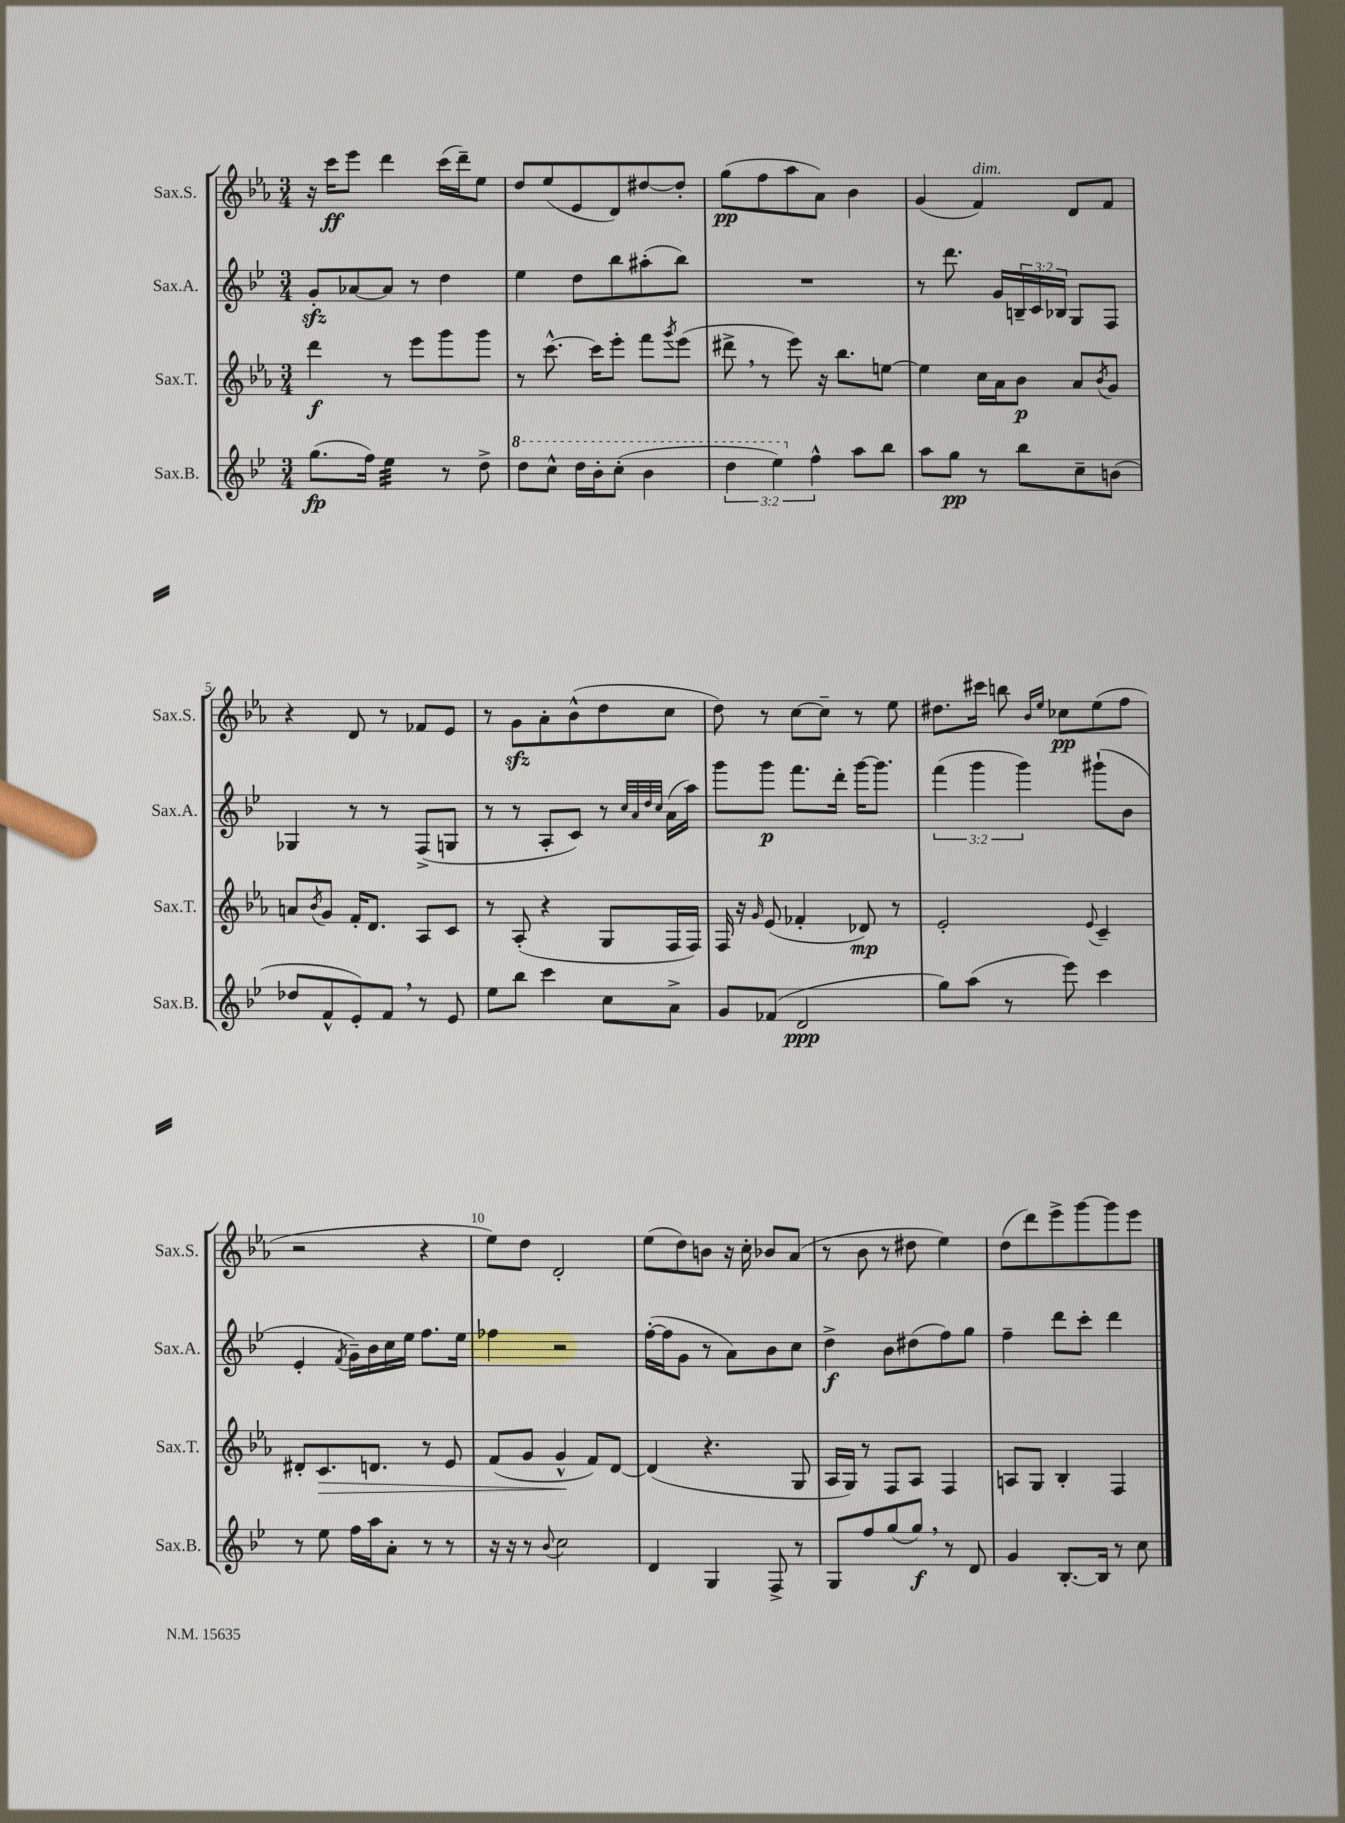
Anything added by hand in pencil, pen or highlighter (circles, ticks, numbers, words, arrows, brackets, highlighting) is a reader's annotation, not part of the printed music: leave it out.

**kern	**dynam	**kern	**dynam	**kern	**dynam	**kern	**dynam
*part4	*part4	*part3	*part3	*part2	*part2	*part1	*part1
*staff4	*staff4	*staff3	*staff3	*staff2	*staff2	*staff1	*staff1
*I"Sax.B.	*	*I"Sax.T.	*	*I"Sax.A.	*	*I"Sax.S.	*
*I'Sax.B.	*	*I'Sax.T.	*	*I'Sax.A.	*	*I'Sax.S.	*
*clefG2	*	*clefG2	*	*clefG2	*	*clefG2	*
*k[b-e-]	*	*k[b-e-a-]	*	*k[b-e-]	*	*k[b-e-a-]	*
*M3/4	*	*M3/4	*	*M3/4	*	*M3/4	*
=1	=1	=1	=1	=1	=1	=1	=1
(8.gg\L	fp	4ddd\	f	8gzz'/L	.	16r	.
.	.	.	.	.	.	16ccc\KL	ff
.	.	.	.	[8a-X/	.	8eee-\J	.
16ff\Jk)	.	.	.	.	.	.	.
*tremolo	*	*	*	*	*	*	*
32ee-\LLL	.	8r	.	8a-/J]	.	4ddd\	.
32ee-\	.	.	.	.	.	.	.
32ee-\	.	.	.	.	.	.	.
32ee-\	.	.	.	.	.	.	.
32ee-\	.	8eee-\L	.	8r	.	.	.
32ee-\	.	.	.	.	.	.	.
32ee-\	.	.	.	.	.	.	.
32ee-\JJJ	.	.	.	.	.	.	.
*Xtremolo	*	*	*	*	*	*	*
8r	.	8ggg\	.	4dd\	.	(16ccc\LL	.
.	.	.	.	.	.	16ddd~\J)	.
8dd^\	.	8ggg\J	.	.	.	8ee-\J	.
=2	=2	=2	=2	=2	=2	=2	=2
*8va	*	*	*	*	*	*	*
8ddd\L	.	8r	.	4ee-\	.	8dd/L	.
8ccc^^\J	.	[8.ccc^^\	.	.	.	(8ee-/	.
16ddd\LL	.	.	.	8dd\L	.	8e-/	.
16bb-'\J	.	16ccc\KL]	.	.	.	.	.
(8ccc'\J	.	8eee-'\J	.	8bb-\	.	8d/)	.
4bb-\	.	8fff\L	.	(8aa#X'\	.	[8dd#X/	.
.	.	8qggg/	.	.	.	.	.
.	.	(8eee-\J	.	8bb-\J)	.	8dd#'/J]	.
=3	=3	=3	=3	=3	=3	=3	=3
6ddd\	.	8ddd#X^,\	.	2.r	.	(8gg\L	pp
.	.	8r	.	.	.	8ff\	.
6eee-\)	.	.	.	.	.	.	.
.	.	8eee-\)	.	.	.	8aa-\	.
*X8va	*	*	*	*	*	*	*
6ff^^\	.	.	.	.	.	.	.
.	.	16r	.	.	.	8a-\J)	.
.	.	8.bb-\L	.	.	.	.	.
8aa\L	.	.	.	.	.	4b-\	.
8bb-\J	.	[8een\J	.	.	.	.	.
=4	=4	=4	=4	=4	=4	=4	=4
8aa\L	.	4ee\]	.	8r	.	(4g/	.
8gg\J	pp	.	.	8.ddd\	.	.	.
!	!	!	!	!	!	!LO:TX:a:i:t=dim.	!
8r	.	16cc\LL	.	.	.	4f/)	.
.	.	16a-\J	.	16g/LL	.	.	.
8bb-\L	.	8b-\J	p	24Bn~/	.	.	.
.	.	.	.	24c/	.	.	.
.	.	.	.	24B-X/JJ	.	.	.
8cc~\	.	8a-/L	.	8G/L	.	8d/L	.
.	.	8qb-/	.	.	.	.	.
(8bn\J	.	8g/J	.	8F/J	.	8f/J	.
!!LO:LB:g=z
=5	=5	=5	=5	=5	=5	=5	=5
8dd-X/L	.	8an/L	.	4G-X/	.	4r	.
.	.	8qb-/	.	.	.	.	.
8f^^/	.	8g/J	.	.	.	.	.
8e-'/)	.	16f'/KL	.	8r	.	8d/	.
.	.	8.d/J	.	.	.	.	.
8f,/J	.	.	.	8r	.	8r	.
8r	.	8A-/L	.	(8F^/L	.	8f-X/L	.
8e-/	.	8c/J	.	8Gn/J	.	8e-/J	.
=6	=6	=6	=6	=6	=6	=6	=6
8ee-\L	.	8r	.	8r	.	8r	.
8bb-\J	.	(8A-'/	.	8r	.	8gzz\L	.
4ccc\	.	4r	.	8A'/L	.	8a-'\	.
.	.	.	.	8c/J)	.	(8b-^^\	.
8cc\L	.	8G/L	.	8r	.	8dd\	.
.	.	.	.	32qqcc/LLL	.	.	.
.	.	.	.	32qqa/	.	.	.
.	.	.	.	32qqdd/	.	.	.
.	.	.	.	32qqcc/JJJ	.	.	.
8a^\J	.	16F/L	.	(16a\LL	.	8cc\J	.
.	.	16F/JJ)	.	16aa\JJ)	.	.	.
=7	=7	=7	=7	=7	=7	=7	=7
8g/L	.	16F/	.	8ggg\L	.	8dd\)	.
.	.	16r	.	.	.	.	.
.	.	16qqg/	.	.	.	.	.
(8f-X/J	.	(8e-/	.	8ggg\J	p	8r	.
2d/	ppp	4f-X'/	.	8.fff\L	.	[8cc\L	.
.	.	.	.	.	.	8cc~\J]	.
.	.	.	.	16ddd'\Jk	.	.	.
.	.	8d-X/)	mp	[16ggg\KL	.	8r	.
.	.	.	.	8.ggg\J]	.	.	.
.	.	8r	.	.	.	8ee-\	.
=8	=8	=8	=8	=8	=8	=8	=8
8gg\L)	.	2e-'/	.	(6fff\	.	8.dd#X\L	.
(8aa\J	.	.	.	.	.	.	.
.	.	.	.	6ggg\	.	.	.
.	.	.	.	.	.	16ccc#X\Jk	.
8r	.	.	.	.	.	8bbn\	.
.	.	.	.	6ggg\)	.	.	.
.	.	.	.	.	.	16qqb-/LL	.
.	.	.	.	.	.	16qqee-/JJ	.
8eee-\)	.	.	.	.	.	8cc-X\L	pp
.	.	8qqe-/	.	.	.	.	.
4ccc\	.	4c~/	.	(8ggg#X`\L	.	(8ee-\	.
.	.	.	.	8b-\J	.	8ff\J	.
!!LO:LB:g=z
=9	=9	=9	=9	=9	=9	=9	=9
8r	.	8d#X'/L	.	4e-'/	.	2r	.
!	!	!	!LO:HP:b	!	!	!	!
8ee-\	.	8.c/	>	.	.	.	.
.	.	.	.	8qf/	.	.	.
16ff\LL	.	.	.	16g~\LL)	.	.	.
16aa\J	.	8.dn/J	.	16b-\	.	.	.
8a'\J	.	.	.	16cc\	.	.	.
.	.	.	.	16ee-\JJ	.	.	.
8r	.	8r	.	8.ff\L	.	4r	.
8r	.	8e-/	.	.	.	.	.
.	.	.	.	16ee-\Jk	.	.	.
=10	=10	=10	=10	=10	=10	=10	=10
16r	.	(8f/L	.	4ff-X\	.	8ee-\L)	.
16r	.	.	.	.	.	.	.
8r	.	8g/J	.	.	.	8dd\J	.
8qqb-/	.	.	.	.	.	.	.
2cc\	.	4g^^/	.	2r	.	2d'/	.
.	.	8f/L)	]	.	.	.	.
.	.	[8d/J	.	.	.	.	.
=11	=11	=11	=11	=11	=11	=11	=11
4d/	.	(4d/]	.	([16ff'\LL	.	(8ee-\L	.
.	.	.	.	16ff\J]	.	.	.
.	.	.	.	8g\J	.	8dd\)	.
4G/	.	4.r	.	8r	.	8bn\J	.
.	.	.	.	8a\L)	.	16r	.
.	.	.	.	.	.	16cc'\	.
8F^/	.	.	.	8b-\	.	8b-X/L	.
8r	.	8G/	.	8cc\J	.	(8a-/J	.
=12	=12	=12	=12	=12	=12	=12	=12
8G/L	.	16A-/LL	.	4dd^\	f	8r	.
.	.	16G/JJ)	.	.	.	.	.
8ff/	.	8r	.	.	.	8b-\	.
(8gg/	.	8F/L	.	8b-\L	.	8r	.
8gg,/J)	f	8A-/J	.	(8dd#X\	.	8dd#X\	.
8r	.	4F/	.	8ff\)	.	4ee-\)	.
8d/	.	.	.	8gg\J	.	.	.
=13	=13	=13	=13	=13	=13	=13	=13
4g/	.	8An/L	.	4ff~\	.	(8dd\L	.
.	.	8G/J	.	.	.	8ddd\)	.
[8.B-'/L	.	4B-'/	.	8ddd\L	.	8eee-^\	.
.	.	.	.	8ccc'\J	.	[8ggg\	.
16B-/Jk]	.	.	.	.	.	.	.
8r	.	4F/	.	4ddd\	.	8ggg\]	.
8cc\	.	.	.	.	.	8eee-\J	.
==	==	==	==	==	==	==	==
*-	*-	*-	*-	*-	*-	*-	*-
